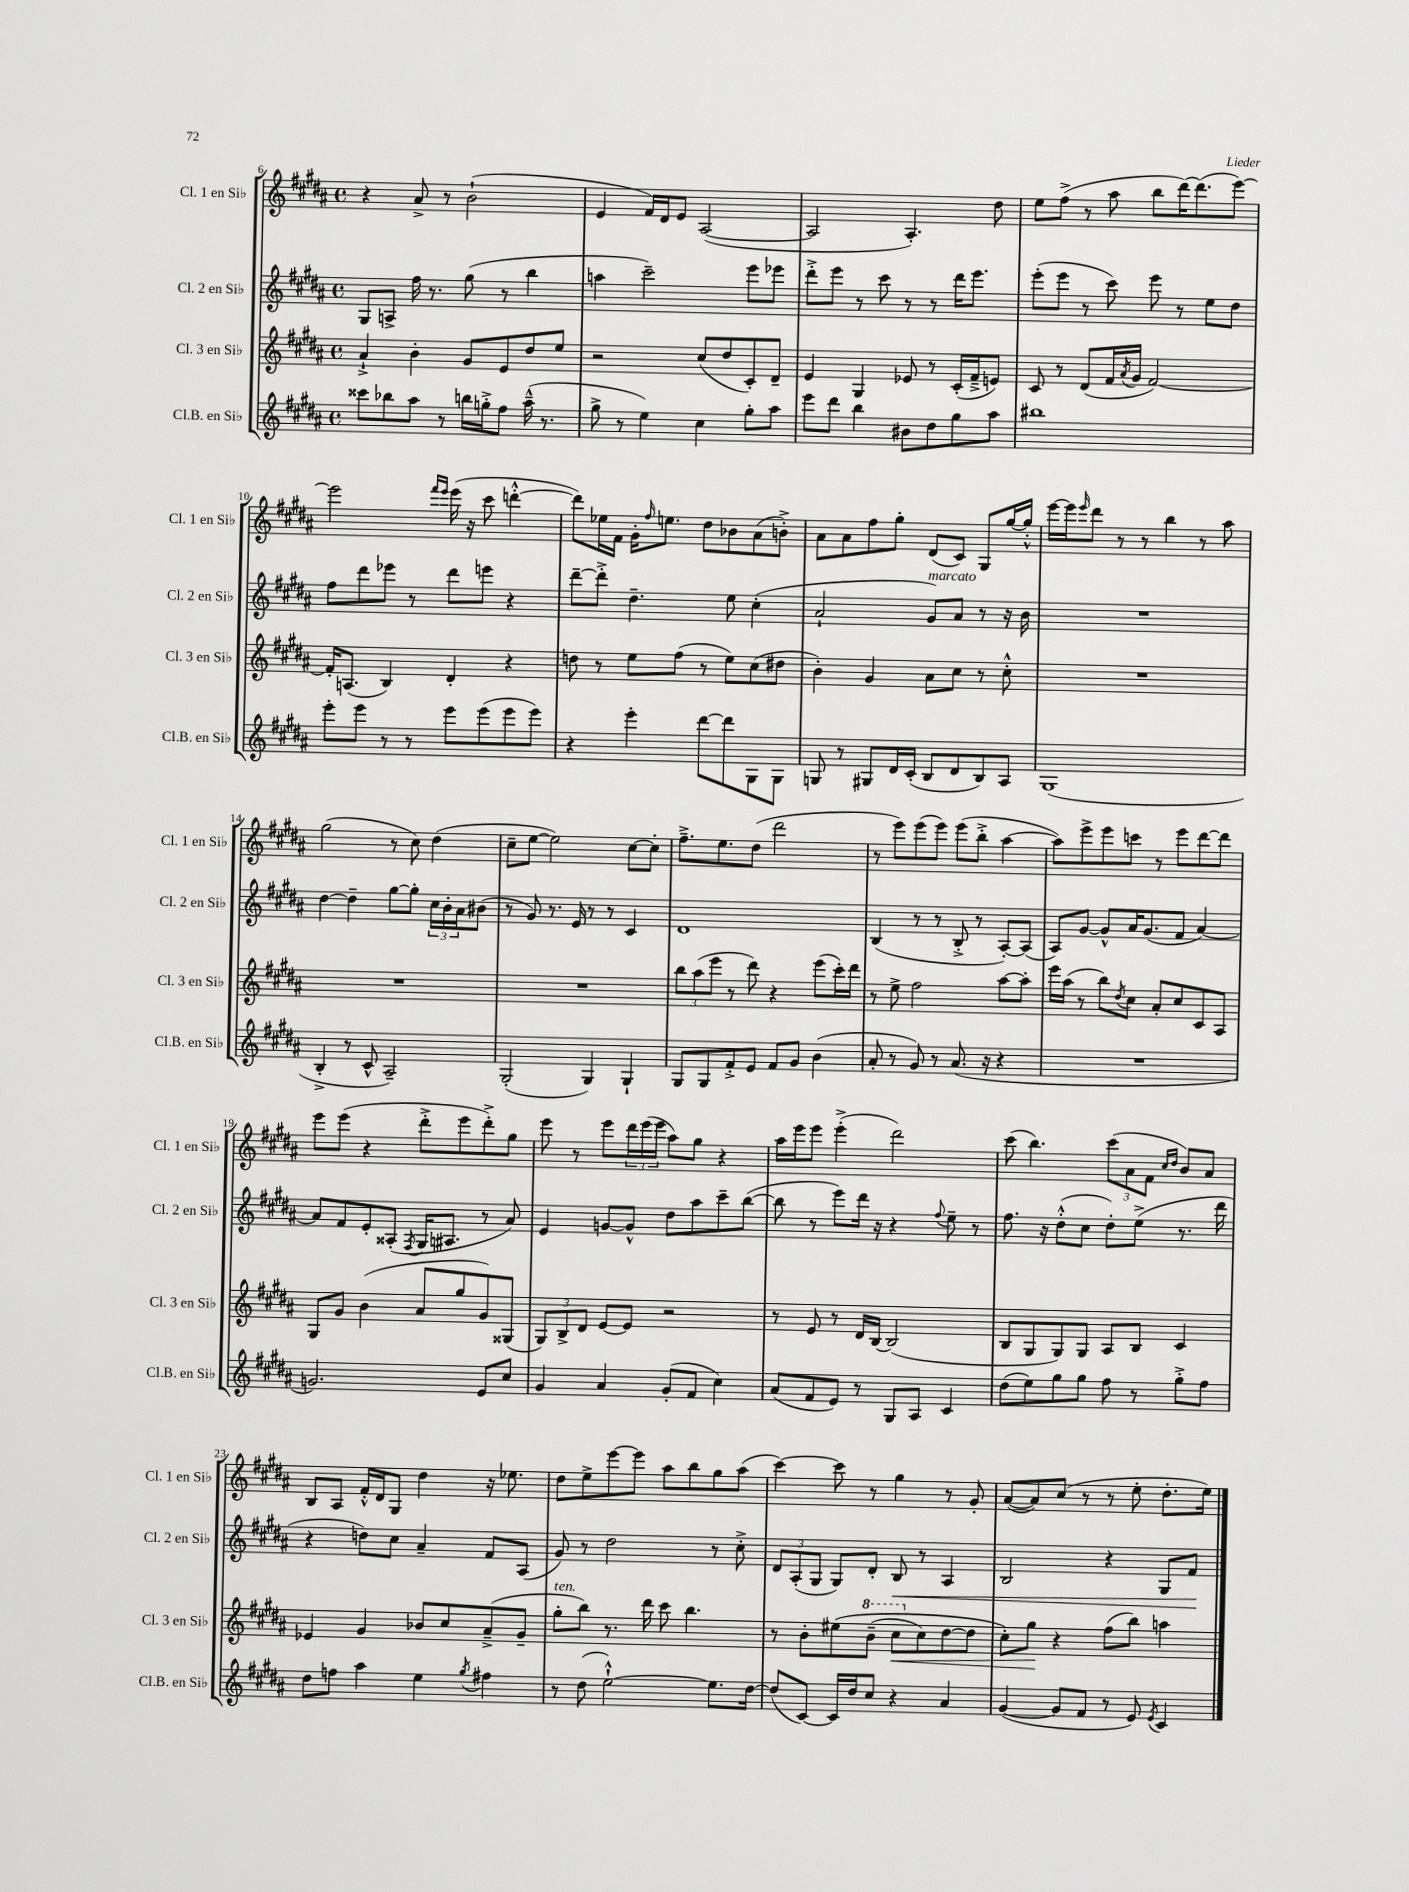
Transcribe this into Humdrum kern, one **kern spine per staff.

**kern	**kern	**dynam	**kern	**dynam	**kern
*part4	*part3	*part3	*part2	*part2	*part1
*staff4	*staff3	*staff3	*staff2	*staff2	*staff1
*I"Cl.B. en Si♭	*I"Cl. 3 en Si♭	*	*I"Cl. 2 en Si♭	*	*I"Cl. 1 en Si♭
*I'Cl.B. en Si♭	*I'Cl. 3 en Si♭	*	*I'Cl. 2 en Si♭	*	*I'Cl. 1 en Si♭
*clefG2	*clefG2	*	*clefG2	*	*clefG2
*k[f#c#g#d#a#]	*k[f#c#g#d#a#]	*	*k[f#c#g#d#a#]	*	*k[f#c#g#d#a#]
*M4/4	*M4/4	*	*M4/4	*	*M4/4
*met(c)	*met(c)	*	*met(c)	*	*met(c)
=6	=6	=6	=6	=6	=6
8ccc##X\L	4a#`^/	.	8G#/L	.	4r
8bb-X\	.	.	8An^/J	.	.
8aa#\J	4b'\	.	16ff#\	.	8a#^/
.	.	.	8.r	.	.
8r	.	.	.	.	8r
16bbn\LL	8g#/L	.	(8gg#\	.	(2b`\
16ggn'^\J	.	.	.	.	.
8ff#\J	8e/	.	8r	.	.
(16aa#~^^\	8dd#/	.	4bb\	.	.
8.r	.	.	.	.	.
.	8ee/J	.	.	.	.
=7	=7	=7	=7	=7	=7
8gg#^\	2r	.	4aan\	.	4e/
8r	.	.	.	.	.
4ee\)	.	.	2ccc#~\)	.	16f#/LL)
.	.	.	.	.	16d#/J
.	.	.	.	.	8e/J
4cc#\	(8cc#/L	.	.	.	([2A#/
.	8dd#/	.	.	.	.
8gg#'\L	8c#'/)	.	8eee\L	.	.
8aa#\J	8d#~/J	.	8eee-X\J	.	.
=8	=8	=8	=8	=8	=8
8eee\L	4e/	.	8ddd#'^\L	.	2A#/]
8ddd#\J	.	.	8eee\J	.	.
4bb\	4G#/	.	8r	.	.
.	.	.	8ccc#\	.	.
8b#X\L	8e-X/	.	8r	.	4.A#'/)
8dd#\	8r	.	8r	.	.
8gg#\	(16c#'/LL	.	16ddd#\KL	.	.
.	16f#~^/J	.	8.eee\J	.	.
8aa#\J	8en/J)	.	.	.	8dd#\
=9	=9	=9	=9	=9	=9
1bb#X	8c#/	.	(8eee'\L	.	8ee\L
.	8r	.	8eee\J	.	(8ff#^\J
.	(8d#/L	.	8r	.	8r
.	16f#/L	.	8ccc#\)	.	8aa#\
.	8qa#/	.	.	.	.
.	16g#/JJ	.	.	.	.
.	[2f#/)	.	8eee\	.	8bb\L
.	.	.	8r	.	[16ddd#\K)
.	.	.	.	.	(8.ddd#\]
.	.	.	8ee\L	.	.
.	.	.	8dd#\J	.	[8eee\J)
!!LO:LB:g=z
=10	=10	=10	=10	=10	=10
8eee'\L	16f#'/KL]	.	8ff#\L	.	2eee\]
.	(8.An/J	.	.	.	.
8eee\J	.	.	8ddd#\	.	.
8r	4B/)	.	8eee-X\J	.	.
8r	.	.	8r	.	.
.	.	.	.	.	16qqfff#/LL
.	.	.	.	.	16qqeee/JJ
8eee\L	4d#'/	.	8ddd#\L	.	(16eee\
.	.	.	.	.	16r
(8eee\	.	.	8eeen\J	.	8ccc#\
8eee\	4r	.	4r	.	[4dddn'^^\
8eee\J)	.	.	.	.	.
=11	=11	=11	=11	=11	=11
4r	8ddn\	.	[8ddd#~\L	.	8ddd\L])
.	8r	.	8ddd#'^\J]	.	16ee-X\L
.	.	.	.	.	16f#\JJ
4eee'\	8ee\L	.	4.dd#~\	.	16g#'\KL
.	.	.	.	.	16qqff#/
.	.	.	.	.	8.een\J
.	(8ff#\J	.	.	.	.
[8ddd#\L	8r	.	.	.	8dd#\L
8ddd#\]	8ee\L)	.	8ee\	.	8b-X\
8G#\	(8cc#\	.	(4cc#'\	.	(8a#\
8G#\J	8dd#X\J	.	.	.	8bn'^\J)
=12	=12	=12	=12	=12	=12
8Gn/	4b'\)	.	2a#`/	.	8a#\L
8r	.	.	.	.	8a#\
8G#X/L	4g#/	.	.	.	8ff#\
16d#/L	.	.	.	.	8gg#'\J
(16c#'/JJ	.	.	.	.	.
!	!	!	!LO:TX:a:i:t=marcato	!	!
8B/L	8a#\L	.	8g#/L)	.	(8d#/L
8d#/	8cc#\J	.	8a#/J	.	8c#/J)
8B/)	8r	.	8r	.	8G#/L
8A#/J	8cc#'^^\	.	16r	.	[16gg#/L
.	.	.	16b\	.	16gg#'^^/JJ]
=13	=13	=13	=13	=13	=13
(1G#	1r	.	1r	.	[16eee\LL
.	.	.	.	.	16eee\J]
.	.	.	.	.	16qqeee/
.	.	.	.	.	8ddd#\J
.	.	.	.	.	8r
.	.	.	.	.	8r
.	.	.	.	.	4bb\
.	.	.	.	.	8r
.	.	.	.	.	8aa#\
!!LO:LB:g=z
=14	=14	=14	=14	=14	=14
4B'^/	1r	.	[4dd#\	.	(2gg#\
8r	.	.	4dd#~\]	.	.
8c#^^/	.	.	.	.	.
2A#~/)	.	.	[8gg#\L	.	8r
.	.	.	8gg#'\J]	.	8cc#\)
.	.	.	24cc#\LL	.	(4dd#\
.	.	.	24b'\	.	.
.	.	.	24a#\J	.	.
.	.	.	(8b#X\J	.	.
=15	=15	=15	=15	=15	=15
(2G#'/	1r	.	8r	.	8cc#~\L
.	.	.	8g#/)	.	[8ee\J
.	.	.	8.r	.	2ee\])
.	.	.	16e/	.	.
4G#/)	.	.	8r	.	.
.	.	.	8r	.	.
4G#`/	.	.	4c#/	.	[8cc#\L
.	.	.	.	.	8cc#'\J]
=16	=16	=16	=16	=16	=16
8G#/L	12bb\L	.	1d#	.	8.ff#~^\L
.	(12aa#\	.	.	.	.
8G#/	.	.	.	.	.
.	12eee\J	.	.	.	.
.	.	.	.	.	8.ee\
8f#'^/	8r	.	.	.	.
8e/J	8ddd#\)	.	.	.	(8dd#\J
8f#/L	4r	.	.	.	2ddd#\
8g#/J	.	.	.	.	.
(4b\	(8eee\L	.	.	.	.
.	16ccc#'\L)	.	.	.	.
.	16ddd#\JJ	.	.	.	.
=17	=17	=17	=17	=17	=17
8a#'/	8r	.	(4B/	.	8r
8r	8ee^\	.	.	.	8eee\L)
8g#/)	2ff#\	.	8r	.	(8eee\
8r	.	.	8r	.	8eee\J)
(8.a#/	.	.	8B'^/	.	(8eee\L
.	.	.	8r	.	8bb'^\J
16r	.	.	.	.	.
4r	[8aa#\L	.	[8A#'/L)	.	[4aa#\
.	8aa#'\J]	.	(8A#/J]	.	.
=18	=18	=18	=18	=18	=18
1r	16eee\LL	.	8A#/L)	.	8aa#\L])
.	(16aa#\JJ	.	.	.	.
.	8r	.	[8g#/J	.	8eee^\
.	8bb\L)	.	8g#^^/L]	.	8eee\
.	8qdd#/	.	.	.	.
.	8cc#\J	.	16a#/K	.	8cccn\J
.	.	.	(8.g#/	.	.
.	8a#'/L	.	.	.	8r
.	8cc#/	.	8f#/J	.	8eee\L
.	8c#/	.	[4a#/)	.	[8ddd#\
.	8A#/J	.	.	.	8ddd#\J]
!!LO:LB:g=z
=19	=19	=19	=19	=19	=19
2.gn/)	8G#/L	.	8a#/L]	.	8eee\L
.	8g#/J	.	8f#/	.	(8eee\J
.	(4b\	.	8e'/	.	4r
.	.	.	(8A##X'/J	.	.
.	.	.	8qF#/	.	.
.	8a#/L	.	16G#/KL	.	8ddd#'^\L
.	.	.	8.A#X/J	.	.
.	8gg#/	.	.	.	8eee\
8e/L	8g#/)	.	8r	.	8ddd#'^\)
8cc#/J	(8G##X/J	.	8a#/)	.	8gg#\J
=20	=20	=20	=20	=20	=20
4g#/	12G#/L)	.	4e/	.	8eee\
.	12B^/	.	.	.	.
.	.	.	.	.	8r
.	12d#/J	.	.	.	.
4a#/	[8e/L	.	[8gn/L	.	8eee\L
.	8e/J]	.	8g^^/J]	.	24ddd#\L
.	.	.	.	.	(24eee\
.	.	.	.	.	24eee\JJ
(8g#'/L	2r	.	8dd#\L	.	8aa#\L)
8f#/J	.	.	8aa#\	.	8gg#\J
4cc#\)	.	.	8ccc#~\	.	4r
.	.	.	([8bb\J	.	.
=21	=21	=21	=21	=21	=21
(8a#/L	8r	.	8bb\]	.	16aa#\LL
.	.	.	.	.	16eee\J
8f#/	8e/	.	8r	.	8eee\J
8e/J)	8r	.	8eee\L)	.	(4eee'^\
8r	16d#/LL	.	16ddd#\Jk	.	.
.	[16B/JJ	.	16r	.	.
8G#/L	(2B/]	.	4r	.	2ddd#\)
8A#/J	.	.	.	.	.
.	.	.	8qqff#/	.	.
4c#/	.	.	8ee~\	.	.
.	.	.	8r	.	.
=22	=22	=22	=22	=22	=22
(8dd#\L	8B/L	.	8.ff#\	.	(8ccc#\
8ee\)	8G#/	.	.	.	4.bb\)
.	.	.	16r	.	.
8gg#\	8G#/)	.	(8dd#'^^\L	.	.
8gg#\J	8G#/J	.	8cc#\J	.	.
8ff#\	8A#/L	.	8dd#'\L)	.	(12ccc#\L
.	.	.	.	.	12a#\
8r	8B/J	.	(8ee^\J	.	.
.	.	.	.	.	12f#\J
.	.	.	.	.	16qqcc#/LL
.	.	.	.	.	16qqdd#/JJ
8gg#'^\L	4c#/	.	8.r	.	8b/L)
8ff#\J	.	.	.	.	8a#/J
.	.	.	16ddd#\	.	.
!!LO:LB:g=z
=23	=23	=23	=23	=23	=23
8dd#\L	4e-X/	.	4r	.	8B/L
8ffn\J	.	.	.	.	8A#/J
4aa#\	4g#/	.	8ddn\L)	.	16f#'^^/LL
.	.	.	.	.	16d#/J
.	.	.	8cc#\J	.	8G#/J
4ee\	8b-X/L	.	4a#~/	.	4dd#\
.	8cc#/	.	.	.	.
8qgg#/	.	.	.	.	.
4ff#X\	(8a#~^/	.	8f#/L	.	16r
.	.	.	.	.	8.ee-X\
.	8g#~/J	.	(8A#/J	.	.
=24	=24	=24	=24	=24	=24
!	!LO:TX:a:i:t=ten.	!	!	!	!
8r	8gg#'\L	.	8g#/)	.	8dd#\L
(8dd#\	8bb\J)	.	8r	.	8ee^\
[2ee`^^\)	8.r	.	2dd#\	.	[8eee\
.	.	.	.	.	8eee\J]
.	16ddd#\	.	.	.	.
.	8ccc#\	.	.	.	8aa#\L
.	4.bb\	.	.	.	8bb\
8.ee\L]	.	.	8r	.	8gg#\
.	.	.	8cc#'^\	.	(8aa#\J
[16dd#\Jk	.	.	.	.	.
=25	=25	=25	=25	=25	=25
(8dd#/L]	8r	.	12d#/L	.	[4ccc#\)
.	.	.	(12A#'/	.	.
[8c#/J)	8b'\L	.	.	.	.
.	.	.	12G#/J	.	.
16c#/LL]	(8ee#X\	.	8G#/L)	.	8ccc#\]
16dd#/J	.	.	.	.	.
*	*8va	*	*	*	*
8cc#/J	(8bb~\J	.	8d#'/J	.	8r
!	!	!LO:HP:b	!	!LO:HP:b	!
4r	8ccc#\L	<	8B/	<	4gg#\
*	*X8va	*	*	*	*
.	8cc#\)	.	8r	.	.
4a#/	[8dd#\	.	4A#/	.	8r
.	8dd#\J]	.	.	.	8g#'/
=26	=26	=26	=26	=26	=26
([4g#/	8cc#'\L)	.	2B/	.	([8a#/L
.	8gg#\J	.	.	.	8a#/])
8g#/L]	4r	[	.	.	(8cc#/J
8f#/J	.	.	.	.	8r
8r	(8ff#\L	.	4r	.	8r
8e/)	8bb\J)	.	.	.	8ee'\
8qe/	.	.	.	.	.
4c#/	4aan\	.	8G#/L	.	8.dd#'\L
.	.	.	8f#/J	.	.
.	.	.	.	.	16ee\Jk)
.	.	.	.	[	.
==	==	==	==	==	==
*-	*-	*-	*-	*-	*-
